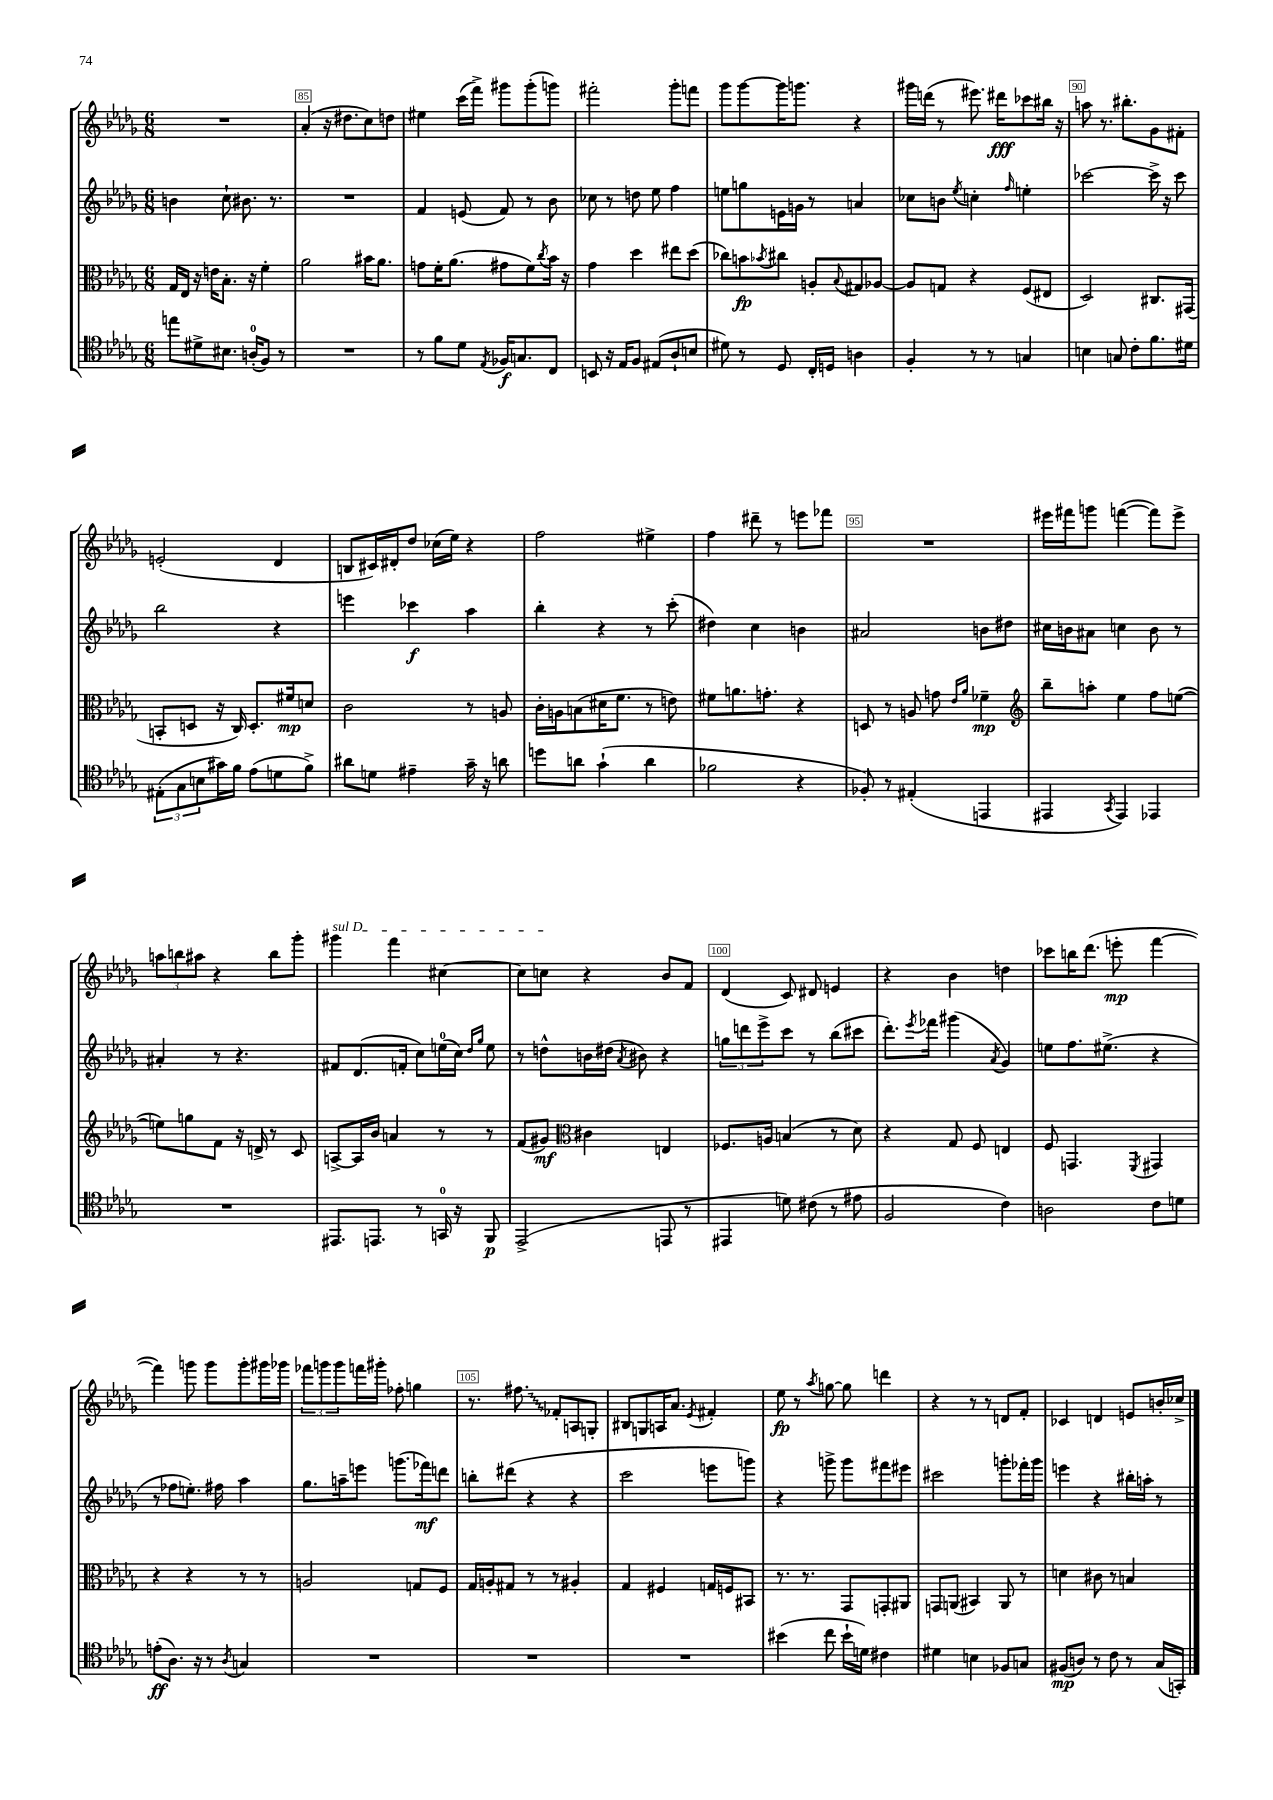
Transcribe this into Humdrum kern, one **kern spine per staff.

**kern	**kern	**kern	**kern
*staff4	*staff3	*staff2	*staff1
*clefC4	*clefC3	*clefG2	*clefG2
*k[b-e-a-d-g-]	*k[b-e-a-d-g-]	*k[b-e-a-d-g-]	*k[b-e-a-d-g-]
*M6/8	*M6/8	*M6/8	*M6/8
8ee\L	16G-/LL	4b\	2.r
.	16E-/JJ	.	.
8d#^\	16r	.	.
.	16e\LK	.	.
8.B#\J	8.B-'\J	8cc`\	.
.	.	8.b#\	.
(16A'/LK	16r	.	.
8F/J)	4f'\	.	.
.	.	8.r	.
8r	.	.	.
=	=	=	=
2.r	2a-\	2.r	(4a-'/
.	.	.	16r
.	.	.	8.dd#\L
.	16b#\LK	.	8cc\)
.	8.a-\J	.	.
.	.	.	8dd\J
=	=	=	=
8r	8g\L	4f/	4ee#\
8f\L	16f'\K	.	.
.	(8.a-\J	.	.
8d-\J	.	(8e/	(16ccc\LL
.	.	.	16fff^\JJ)
8qE-/	.	.	.
16F-/LK	8g#\L	8f/)	8ggg#\L
8.G/	.	.	.
.	8f\)	8r	(8ggg#'\
.	8qcc/	.	.
8C/J	16b-\Jk	8b-\	8ggg\J)
.	16r	.	.
=	=	=	=
8BB/	4g-\	8cc-\	2fff#'\
16r	.	8r	.
16E-/LK	.	.	.
8F/J	4dd-\	8dd\	.
(8E#/L	.	8ee-\	.
8A-`/	8ee#\L	4ff\	8ggg-'\L
8B/J	(8dd-\J	.	8fff\J
=	=	=	=
8d#\)	8cc-\L)	8ee\L	8ggg-\L
8r	8b\	8gg\	[8ggg-\
.	8qb-/	.	.
8D-/	8cc#\J	16e\L	16ggg-\]K
.	.	16g\JJ	8.ggg\J
16C'/LL	8A'/L	8r	.
16D/JJ	.	.	.
.	8qqB-/	.	.
4A\	8G#/	4a/	4r
.	[8A-/J	.	.
=	=	=	=
4F'/	8A-/]L	8cc-\L	16ggg#\LL
.	.	.	(16ddd\JJ
.	8G/J	8b\J	8r
.	.	8qee-/	.
8r	4r	4cc'\	8.eee#\)
8r	.	.	.
.	.	.	16ddd#\LK
.	.	16qqff/	.
4G/	(8F/L	4ee'\	8ccc-\
.	8E#/J	.	16bb#\Jk
.	.	.	16r
=	=	=	=
4B\	2D-/)	[2ccc-\	8aa\
.	.	.	8.r
8G/	.	.	.
.	.	.	8.bb#'\L
8c'\L	.	.	.
8.f\	8.C#/L	16ccc-^\]	8g-\
.	.	16r	.
.	.	8ccc-\	8f#'\J
16d#\Jk	(16GG#/Jk	.	.
=	=	=	=
(12E#'\L	8BB'/L	2bb-\	(2e'/
12G-\	.	.	.
.	8D/J	.	.
12B\	.	.	.
16g#\L)	16r	.	.
16f\JJ	16C/)	.	.
(8e-\L	8.D'/L	.	.
8d\	.	4r	4d-/
.	16f#/k	.	.
8f^\J)	8d/J	.	.
=	=	=	=
8a#\L	2c\	4eee\	8B/L
8d\J	.	.	16c#/L)
.	.	.	16d#'/J
4e#~\	.	4ccc-\	8dd-/J
.	.	.	(16cc-\LL
.	.	.	16ee-\JJ)
16g-~\	8r	4aa-\	4r
16r	.	.	.
8a\	8A/	.	.
=	=	=	=
8dd\L	16c'\LL	4bb-'\	2ff\
.	16A\J	.	.
8a\J	(8B\	.	.
(4g-`\	16d#\K	4r	.
.	8.f\J	.	.
4a\	8r	8r	4ee#^\
.	8e\)	(8ccc'\	.
=	=	=	=
2f-\	8f#\L	4dd#\)	4ff\
.	8.a\	.	.
.	.	4cc\	8ddd#~\
.	8.g'\J	.	.
.	.	.	8r
4r	4r	4b\	8eee\L
.	.	.	8fff-\J
=	=	=	=
8F-'/)	8D/	2a#/	2.r
8r	8r	.	.
(4E#'/	8A/	.	.
.	8g\	.	.
.	16qqe-/LL	.	.
.	16qqa-/JJ	.	.
4EE/	4f-~\	8b\L	.
.	.	8dd#\J	.
=	=	=	=
*	*clefG2	*	*
4EE#/	8bb-~\L	16cc#\LL	16eee#\LL
.	.	16b\J	16fff#\J
.	8aa'\J	8a#\J	8ggg\J
8qGG-/	.	.	.
4EE#/)	4ee-\	4cc\	([4fff\
4EE-/	8ff\L	8b\	8fff\]L)
.	([8ee\J	8r	8eee#^\J
=	=	=	=
2.r	8ee\]L)	4a#'/	12aa\L
.	.	.	12bb\
.	8gg\	.	.
.	.	.	12aa#\J
.	8f\J	8r	4r
.	16r	4.r	.
.	16d^/	.	.
.	8r	.	8bb\L
.	8c/	.	8ggg-'\J
=	=	=	=
8.EE#/L	[8A^/L	8f#/L	4ggg#\
.	16A/]L	(8.d-/	.
8.EE/J	16b-/JJ	.	.
.	4a/	.	4fff\
.	.	16f'/Jk	.
8r	.	8cc\L)	.
16GG/	8r	(16ee\L	[4cc#\
16r	.	16cc\JJ)	.
.	.	16qqdd-/LL	.
.	.	16qqgg-/JJ	.
8FF/	8r	8ee\	.
=	=	=	=
(2EE-^/	(8f/L	8r	8cc#\]L
.	8g#/J)	8dd^^\L	8cc\J
*	*clefC3	*	*
.	4c#\	16b\L	4r
.	.	(16dd#\JJ	.
.	.	8qa-/	.
.	.	8b#\)	.
8EE/	4E/	4r	8b-/L
8r	.	.	8f/J
=	=	=	=
4EE#/	8.F-/L	12gg\L	(4d-/
.	.	12ddd\	.
.	.	12eee-^\	.
.	16A/Jk	.	.
8d\)	(4B/	8ccc\J	8c/)
(8c#\	.	8r	8d#/
8r	8r	(8bb-\L	4e/
8e#\	8d-\)	8ccc#\J	.
=	=	=	=
2F/	4r	8.ddd-'\L)	4r
.	.	8qeee-/	.
.	.	16fff-\Jk	.
.	8G-/	(4ggg#\	4b-\
.	8F/	.	.
.	.	8qa-/	.
4c\)	4E/	4g-/)	4dd\
=	=	=	=
2A\	8F/	8ee\L	8ccc-\L
.	4.GG/	8.ff\	16bb\K
.	.	.	(8.ddd-\J
.	.	(8.ee#^\J	.
.	.	.	8eee'\
.	8qFF/	.	.
8c\L	4GG#/	4r	[4fff\
8d\J	.	.	.
=	=	=	=
(8e'\L	4r	8r	4fff\])
8.A-\J)	.	8ff-\L	.
.	4r	8.ee'\J)	8ggg\
16r	.	.	.
8r	.	.	8ggg\L
.	.	16ff#\	.
8qA-/	.	.	.
4G/	8r	4aa-\	8ggg'\
.	8r	.	16ggg#\L
.	.	.	16ggg-\JJ
=	=	=	=
2.r	2A/	8.gg-\L	12fff-\L
.	.	.	12ggg\
.	.	.	12ggg\
.	.	16aa~\k	.
.	.	8eee\J	16fff\L
.	.	.	16ggg#'\JJ
.	.	(8.ggg\L	8ff-'\
.	8G/L	.	4gg\
.	.	16fff-\k)	.
.	8F/J	8ddd\J	.
=	=	=	=
2.r	16G-/LL	8bb'\L	8.r
.	16A'/J	.	.
.	8G#/J	(8ddd#\J	.
.	.	.	8.ff#\
.	8r	4r	.
.	8r	.	8f-'/L
.	4A#'/	4r	8A/
.	.	.	8G'/J
=	=	=	=
2.r	4G-/	2ccc\	8B#/L
.	.	.	8G/
.	4F#/	.	16A/K
.	.	.	8.a-/J
.	.	.	8qe-/
.	16G/LL	8eee\L	4f#'/
.	16F/J	.	.
.	8BB#/J	8ggg\J)	.
=	=	=	=
(4b#\	8.r	4r	8ee-\
.	.	.	8r
.	8.r	.	.
.	.	.	8qaa-/
8cc\	.	8ggg^\	[8gg\
16b#`\LL	8GG-/L	8ggg\L	8gg\]
16d\JJ)	.	.	.
4c#\	8GG'/	8fff#\	4ddd\
.	8AA#/J	8eee#\J	.
=	=	=	=
4d#\	8GG/L	2ccc#\	4r
.	(8AA/J	.	.
4B\	4BB#/)	.	8r
.	.	.	8r
8F-/L	8AA/	8ggg'\L	8d/L
8G/J	8r	16fff-'\L	8f'/J
.	.	16ggg\JJ	.
=	=	=	=
(8F#/L	4d\	4eee\	4c-/
8A/J)	.	.	.
8r	8c#\	4r	4d/
8c\	8r	.	.
8r	4B/	16bb#'\LL	8e/L
.	.	16aa'\JJ	.
(16G-/LL	.	8r	16b'/L
16GG'/JJ)	.	.	16cc-^/JJ
==	==	==	==
*-	*-	*-	*-
